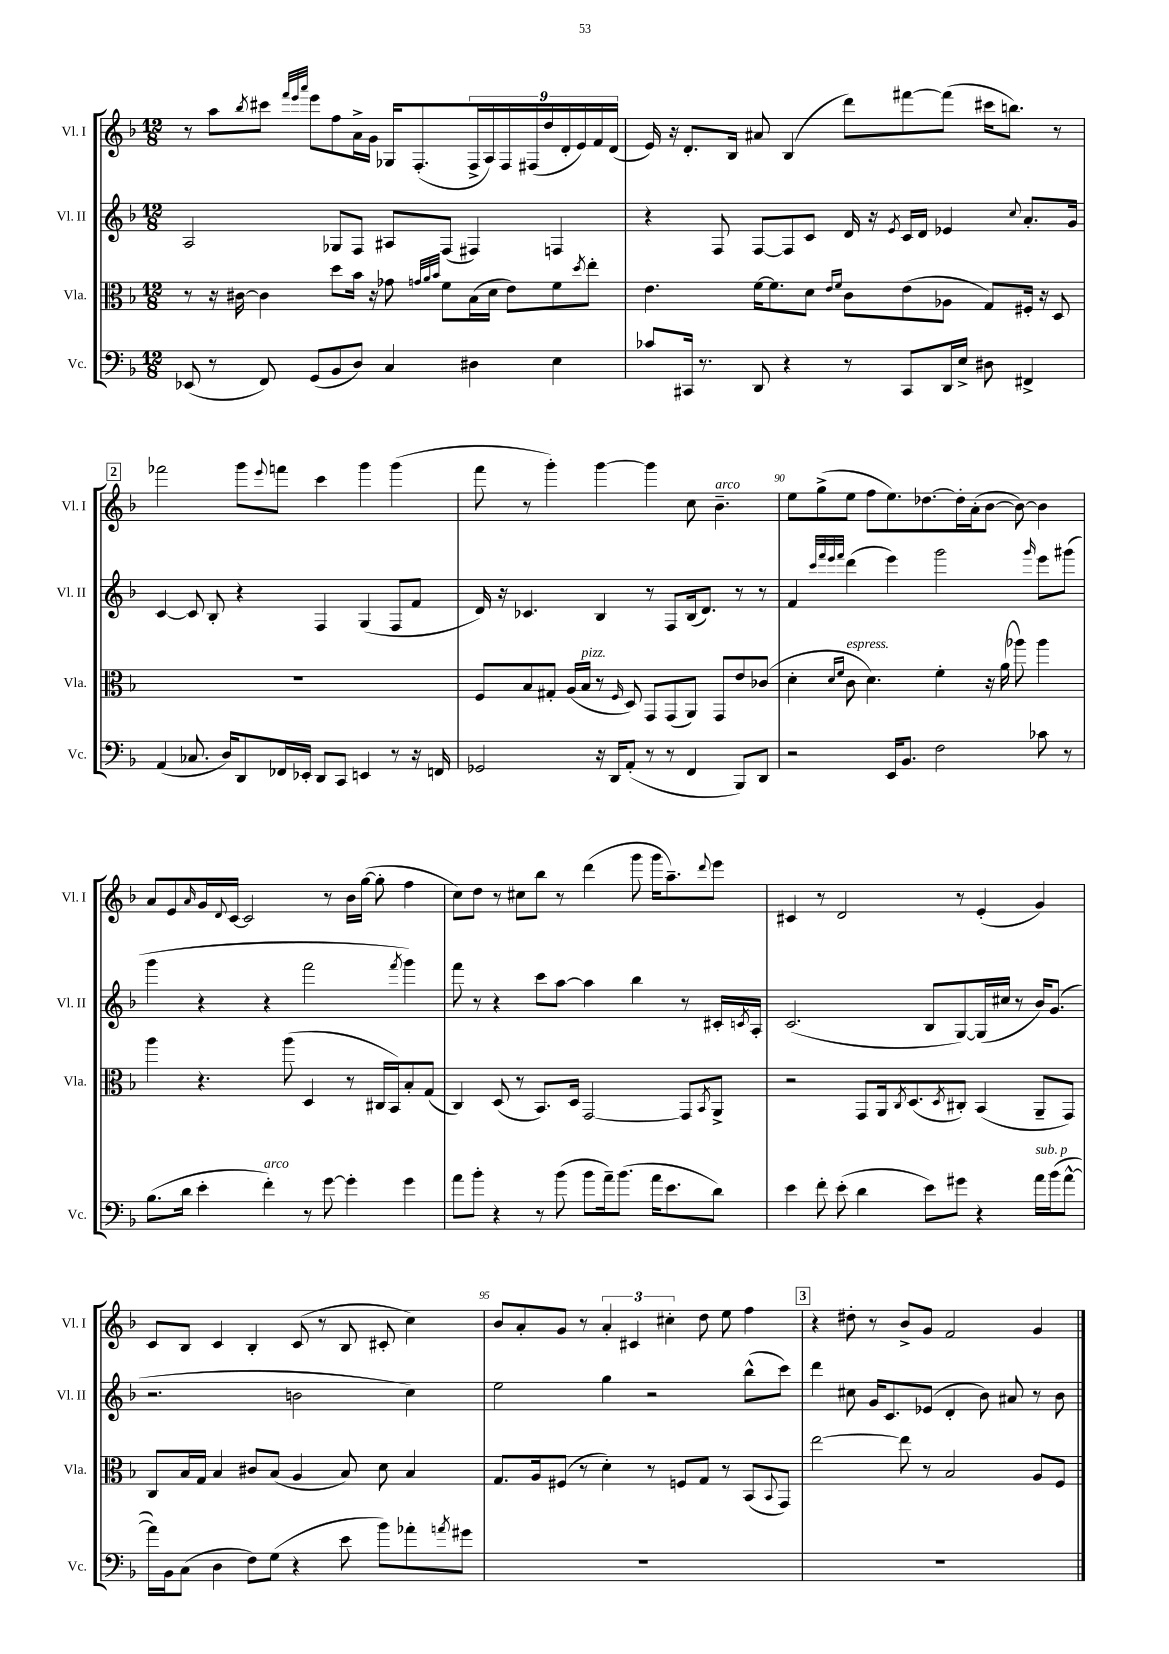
<<
\new StaffGroup <<
\new Staff = "s0" \with { instrumentName = "Vl. I" shortInstrumentName = "Vl. I" } {
    \clef treble \key f \major \numericTimeSignature \time 12/8
    r8 a''8 \acciaccatura { bes''8 } cis'''8 \grace { f'''32 e'''32 a'''32 } e'''8 f''8 a'16-> g'16 ges16 f8.-.( \tuplet 9/8 { f16-> a16) f16 fis16( d''16 d'16-. e'16) f'16 d'16( } |
    e'16) r16 d'8.-. bes16 ais'8 bes4( d'''8) fis'''8~ fis'''8( cis'''16 b''8.) r8 |
    \mark \markup { \box "2" } fes'''2 g'''8 \appoggiatura { e'''8 } f'''8 c'''4 g'''4 g'''4( |
    f'''8 r8 g'''4-.) g'''4~ g'''4 c''8 bes'4.--^\markup { \italic "arco" } |
    e''8 g''8->( e''8 f''8 e''8.) des''8.~ des''16-. a'16-.( bes'8~ bes'8~) bes'4 |
    a'8 e'8 \grace { a'16 } g'16 \appoggiatura { d'8 } c'16~ c'2 r8 bes'16 g''16~( g''8-. f''4 |
    c''8) d''8 r8 cis''8 bes''8 r8 d'''4( g'''8 g'''16 a''8.--) \appoggiatura { d'''8 } e'''8 |
    cis'4 r8 d'2 r8 e'4-.( g'4) |
    c'8 bes8 c'4 bes4-. c'8( r8 bes8 cis'8-. c''4) |
    bes'8 a'8-. g'8 r8 \tuplet 3/2 { a'4-. cis'4 cis''4-. } d''8 e''8 f''4 |
    \mark \markup { \box "3" } r4 dis''8-. r8 bes'8-> g'8 f'2 g'4 \bar "|." |
}
\new Staff = "s1" \with { instrumentName = "Vl. II" shortInstrumentName = "Vl. II" } {
    \clef treble \key f \major \numericTimeSignature \time 12/8
    a2 ges8 f8 ais8 f8( fis4) f4 |
    r4 f8 f8~ f8 c'8 d'16 r16 \acciaccatura { e'8 } c'16 d'16 ees'4 \appoggiatura { c''8 } a'8.-. g'16 |
    \mark \markup { \box "2" } c'4~ c'8 bes8-. r4 f4 g4( f8 f'8 |
    d'16) r16 ces'4. bes4 r8 f8 bes16( d'8.) r8 r8 |
    f'4 \grace { c'''32 f'''32 e'''32 f'''32 } d'''4( e'''4) g'''2 \grace { g'''16 } e'''8 gis'''8( |
    g'''4 r4 r4 f'''2 \acciaccatura { f'''8 } g'''4) |
    f'''8 r8 r4 c'''8 a''8~ a''4 bes''4 r8 cis'16-. \acciaccatura { c'8 } a16-. |
    c'2.( bes8 g8~) g16( cis''16 r8 bes'16) g'8.( |
    r2. b'2 c''4) |
    e''2 g''4 r2 bes''8-^( c'''8) |
    \mark \markup { \box "3" } d'''4 cis''8 g'16 c'8. ees'8( d'4-. bes'8) ais'8 r8 bes'8 \bar "|." |
}
\new Staff = "s2" \with { instrumentName = "Vla." shortInstrumentName = "Vla." } {
    \clef alto \key f \major \numericTimeSignature \time 12/8
    r8 r16 cis'16~ cis'4 d''8 bes'16 r16 ges'8 \grace { g'32 a'32 bes'32 } f'8 bes16( d'16 e'8) f'8 \acciaccatura { d''8 } e''8-. |
    e'4. f'16~ f'8. d'8 \grace { e'16 f'16 } c'8 e'8( aes8 g8) fis16-. r16 d8 |
    \mark \markup { \box "2" } R1. |
    f8 bes8 gis8-. a16( bes16^\markup { \italic "pizz." } r8 \grace { f16 } d8) g,8 g,8( a,8) g,8 e'8 ces'8( |
    d'4-. \grace { d'16 f'16 } c'8^\markup { \italic "espress." } d'4.) f'4-. r16 a'16( aes''8) aes''4 |
    a''4 r4. a''8( d4 r8 cis16 bes,16) bes8-. g8( |
    c4) d8( r8 bes,8.) d16 g,2~ g,8 \acciaccatura { bes,8 } a,8-> |
    r2 g,8 a,16 \acciaccatura { c8 } d8.( \acciaccatura { d8 } cis8-.) bes,4( a,8-- g,8) |
    c8 bes16 g16 bes4 cis'8 bes8( a4 bes8) d'8 bes4 |
    g8. a16 fis8( r8 d'4-.) r8 f8 g8 r8 bes,8( \appoggiatura { bes,8 } g,8) |
    \mark \markup { \box "3" } e''2~ e''8 r8 bes2 a8 f8 \bar "|." |
}
\new Staff = "s3" \with { instrumentName = "Vc." shortInstrumentName = "Vc." } {
    \clef bass \key f \major \numericTimeSignature \time 12/8
    ees,8( r8 f,8) g,8( bes,8 d8) c4 dis4 e4 |
    ces'8 cis,16 r8. d,8 r4 r8 cis,8 d,16 e16-> dis8 fis,4-> |
    \mark \markup { \box "2" } a,4( ces8. d16) d,8 fes,16 ees,16-. d,8 c,8 e,4 r8 r16 f,16 |
    ges,2 r16 d,16 a,8-.( r8 r8 f,4 bes,,8) d,8 |
    r2 e,16 bes,8. f2 ces'8 r8 |
    bes8.( d'16 e'4-. f'4-.^\markup { \italic "arco" }) r8 g'8~ g'4-. g'4 |
    a'8 bes'8-. r4 r8 bes'8( bes'8 a'16--) bes'8.( a'16 e'8. d'8) |
    e'4 f'8-. e'8-.( d'4 e'8) gis'8 r4 a'16^\markup { \italic "sub. p" } bes'16( a'8~-^ |
    a'16) bes,16 c8( d4 f8) g8( r4 e'8 bes'8) aes'8-. \acciaccatura { a'8 } gis'8 |
    R1. |
    \mark \markup { \box "3" } R1. \bar "|." |
}
>>
>>
\layout { \context { \Score currentBarNumber = #86 \override BarNumber.break-visibility = ##(#f #t #t) barNumberVisibility = #(every-nth-bar-number-visible 5) } }
